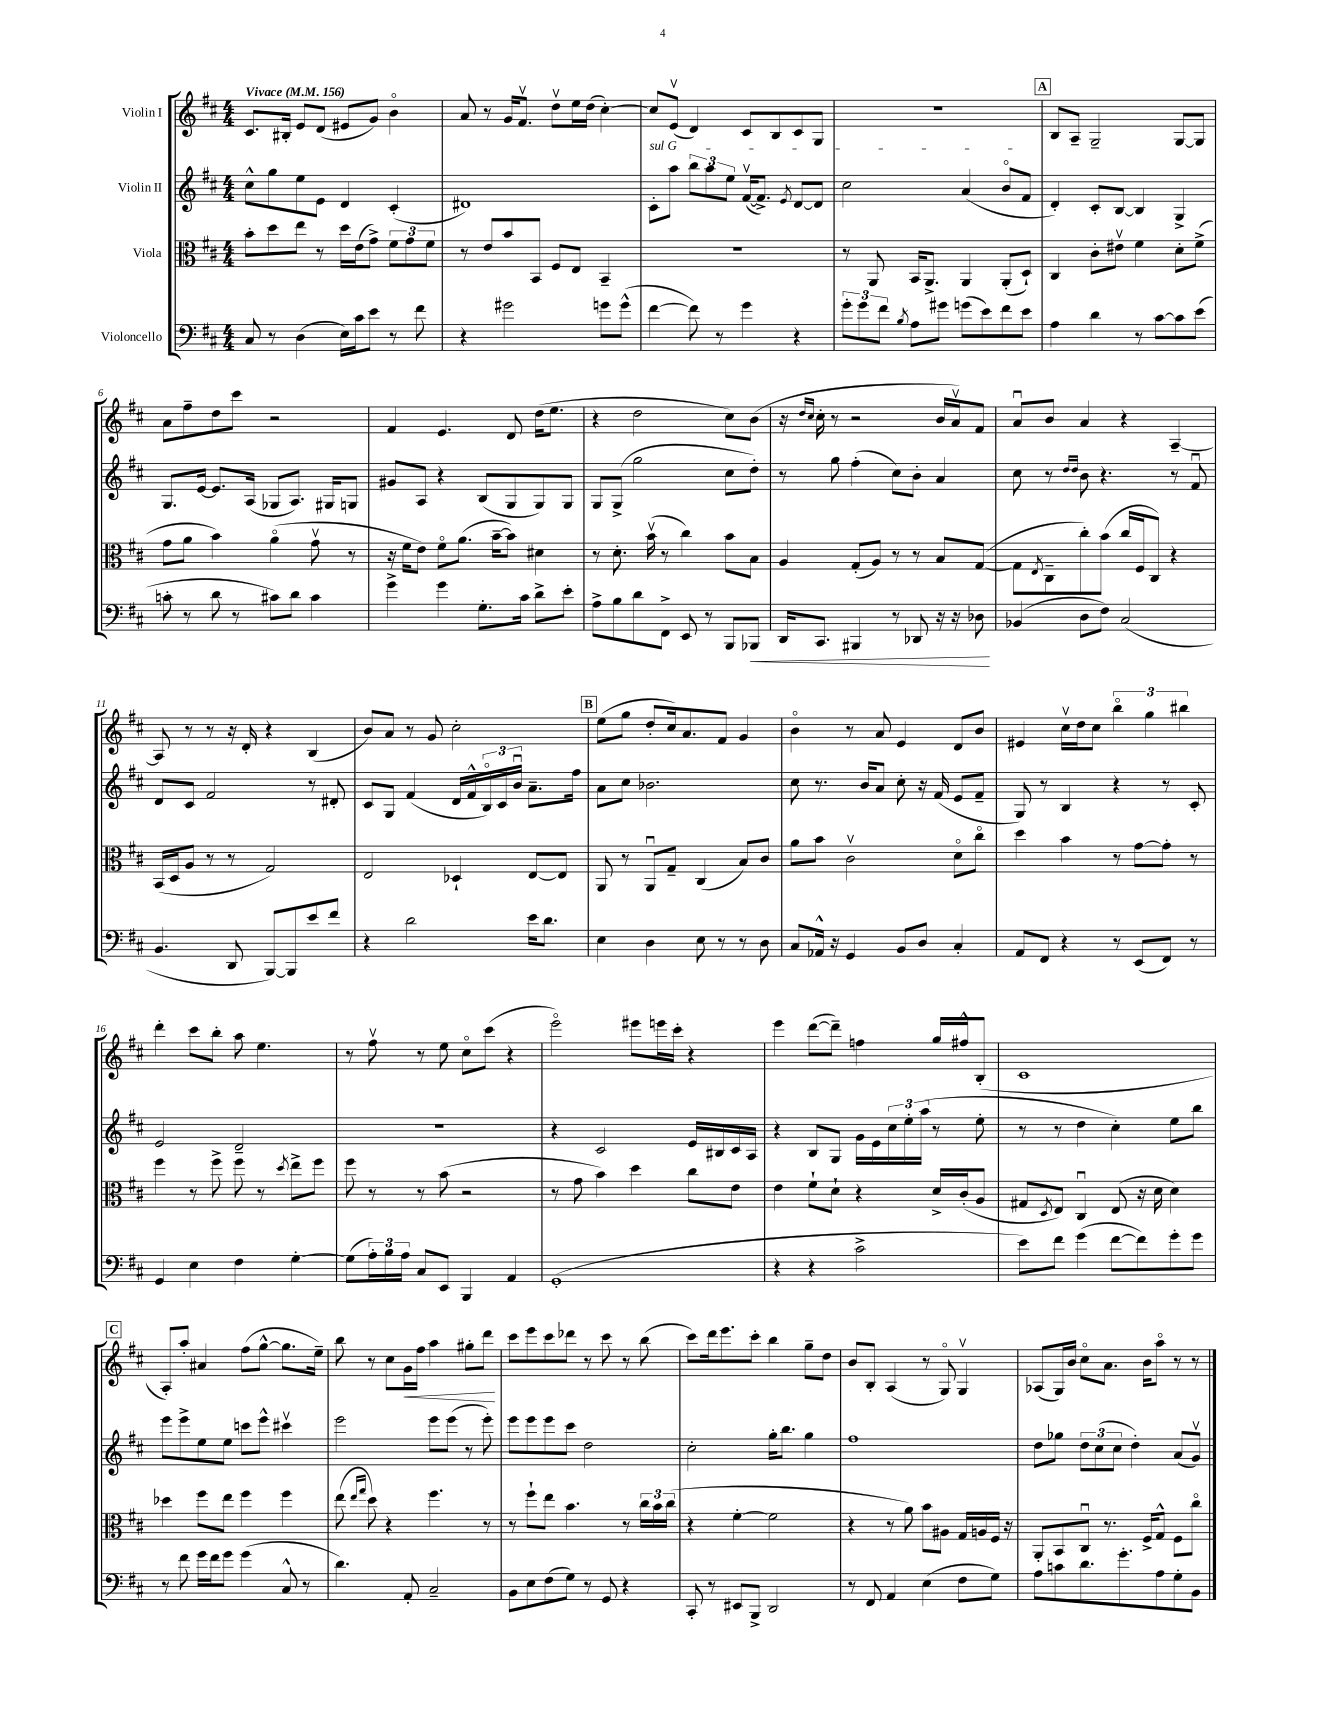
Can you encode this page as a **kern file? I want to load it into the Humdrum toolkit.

**kern	**kern	**kern	**kern
*staff4	*staff3	*staff2	*staff1
*clefF4	*clefC3	*clefG2	*clefG2
*k[f#c#]	*k[f#c#]	*k[f#c#]	*k[f#c#]
*M4/4	*M4/4	*M4/4	*M4/4
*MM156	*MM156	*MM156	*MM156
8C#	8b'	8cc#^^	8.c#
8r	8dd	8gg	.
.	.	.	16B#'
(4D	8ee	8ee	8e
.	8r	8e	(8d
16E)	16dd	4d	8e#
16c#	(16e	.	.
8e	8g^)	.	8g)
8r	12f#	(4c#'	4bo
.	12g	.	.
8f#	.	.	.
.	12f#	.	.
=	=	=	=
4r	8r	1d#)	8a
.	8e	.	8r
2g#	8b	.	16g
.	.	.	8.f#v
.	8BB	.	.
.	8F#	.	8ddv
.	8E	.	16ee
.	.	.	(16dd
8g	4BB~	.	[4cc#')
(8g^^	.	.	.
=	=	=	=
[4f#	1r	8c#'	8cc#]
.	.	8aa	(8ev
8f#])	.	12bb	4d)
.	.	12aa	.
8r	.	.	.
.	.	12ee	.
4g	.	([16f#v	8c#
.	.	8.f#^])	.
.	.	.	8B
.	.	8qe	.
4r	.	[8d	8c#
.	.	8d]	8G
=	=	=	=
12g'	8r	2cc#	1r
12g	.	.	.
.	8AA	.	.
12f#	.	.	.
8qB	.	.	.
8A	16BB	.	.
.	8.AA^	.	.
8g#	.	.	.
(8g	4AA	(4a	.
8e)	.	.	.
8f#	(8AA'	8bo	.
8e	8D`)	8f#	.
=	=	=	=
4A	4C#	4d')	8B
.	.	.	8A~
4d	8c#'	8c#'	2G~
.	8e#v	[8B	.
8r	4f#	4B]	.
[8c#	.	.	.
8c#]	8d'	4G^	[8G
(8e	(8f#^	.	8G]
=	=	=	=
8c'	8g	8.G	8a
8r	8a	.	8ff#~
.	.	[16e	.
8d	4b)	8.e]	8dd
8r	.	.	8ccc#
.	.	(16A	.
8c#)	(4ao	8G-	2r
8d	.	8.A)	.
4c#	8gv	.	.
.	.	16G#	.
.	8r	8G	.
=	=	=	=
4g^	16r	8g#	4f#
.	16f#	.	.
.	8e)	8A	.
4g	8f#o	4r	4.e
.	(8.a	.	.
8.G'	.	(8B	.
.	[16b~	.	.
.	8b])	8G	8d
16c#	.	.	.
8d^	4d#	8G)	(16dd
.	.	.	8.ee
8e'	.	8G	.
=	=	=	=
8A^	8r	8G	4r
8B	8.d'	(8G^	.
8d	.	2gg	2dd
.	(16bv	.	.
8FF#^	8r	.	.
8EE	4cc#)	.	.
8r	.	.	.
8BBB	8b	8cc#	8cc#)
8BBB-	8B	8dd')	(8b
=	=	=	=
16DD	4A	8r	16r
.	.	.	16qqdd
.	.	.	16qqcc#
8.CC#	.	.	16cc#'
.	.	8gg	8r
4BBB#	(8G'	(4ff#'	2r
.	8A)	.	.
8r	8r	8cc#)	.
8DD-	8r	8b'	.
16r	8B	4a	16b
16r	.	.	16av)
8D-	([8G	.	8f#
=	=	=	=
(4BB-	8G]	8cc#	8au
.	8qE	.	.
.	8C#~	8r	8b
.	.	16qqdd	.
.	.	16qqdd	.
8D	8cc#')	8b	4a
8F#)	(8b	4.r	.
(2C#	16cc#	.	4r
.	16F#	.	.
.	8C#)	.	.
.	4r	8r	[4A~
.	.	8f#u	.
=	=	=	=
4.BB	(16BB	8d	8A]
.	16D	.	.
.	8A	8c#	8r
.	8r	2f#	8r
8DD	8r	.	16r
.	.	.	16d'
[8BBB)	2G)	.	4r
8BBB]	.	.	.
8e	.	8r	(4B
8f#	.	8d#'	.
=	=	=	=
4r	2E	8c#	8b)
.	.	8G	8a
2d	.	(4f#	8r
.	.	.	8g
.	4D-`	16d	2cc#'
.	.	16f#^^	.
.	.	24Bo)	.
.	.	24c#	.
.	.	24bu	.
16e	[8E	8.a~	.
8.d	.	.	.
.	8E]	.	.
.	.	16ff#	.
=	=	=	=
4E	8AA	8a	(8ee
.	8r	8cc#	8gg
4D	8AAu	2.b-	8dd'
.	8G~	.	16cc#)
.	.	.	8.a
8E	(4C#	.	.
8r	.	.	8f#
8r	8B)	.	4g
8D	8c#	.	.
=	=	=	=
8C#	8a	8cc#	4bo
16AA-^^	8b	8.r	.
16r	.	.	.
4GG	2c#v	.	8r
.	.	16b	.
.	.	8a	8a
8BB	.	8cc#'	4e
8D	.	16r	.
.	.	(16f#	.
4C#'	8do	8e	8d
.	8cc#o	8f#~	8b
=	=	=	=
8AA	4dd	8G)	4e#
8FF#	.	8r	.
4r	4b	4B	16cc#v
.	.	.	16dd
.	.	.	8cc#
8r	8r	4r	6bbo
(8EE	[8g	.	.
.	.	.	6gg
8FF#)	8g']	8r	.
.	.	.	6bb#
8r	8r	8c#'	.
=	=	=	=
4GG	4ff#	2e	4ddd'
4E	8r	.	8ccc#
.	8ff#^	.	8bb'
4F#	8ff#	2d~	8aa
.	8r	.	4.ee
.	8qdd	.	.
[4G'	8ee^	.	.
.	8ff#	.	.
=	=	=	=
(8G]	8ff#	1r	8r
24A')	8r	.	8ff#v
24B	.	.	.
24A	.	.	.
8C#	8r	.	8r
8EE	(8b	.	8ee
4BBB	2r	.	8cc#o
.	.	.	(8ccc#
4AA	.	.	4r
=	=	=	=
(1GG'	8r	4r	2eeeo)
.	8g	.	.
.	4b)	2c#	.
.	4dd	.	8eee#
.	.	.	16eee
.	.	.	16ccc#'
.	8cc#	16e	4r
.	.	16B#	.
.	8e	16c#	.
.	.	16A	.
=	=	=	=
4r	4e	4r	4eee
4r	8f#`	8B	([8ddd
.	8d`	8G	8ddd~])
2c#^	4r	16g	4ff
.	.	16e	.
.	.	24cc#	.
.	.	24ee'	.
.	.	(24aa	.
.	16d^	8r	16gg
.	(16c#'	.	16ff#^^
.	8A	8ee'	(8B'
=	=	=	=
8e)	8G#	8r	1c#
.	8qD	.	.
8f#	8E)	8r	.
(4g	4C#u	4dd	.
[8f#	(8E	4cc#')	.
8f#])	16r	.	.
.	16d	.	.
8g'	4d)	8ee	.
8g	.	8bb	.
=	=	=	=
8r	4dd-	8eee	8A')
8f#	.	8eee^	8aa'
16g	8ff#	8ee	4a#
16f#	.	.	.
8g	8ee	8ee	.
(4g	4ff#	8ccc	(8ff#
.	.	8eee^^	[8gg^^
8C#^^	4ff#	4ccc#v	8.gg]
8r	.	.	.
.	.	.	16ee~)
=	=	=	=
4.d)	(8ee	2eee	8bb
.	16qqee	.	.
.	16qqgg	.	.
.	8dd)	.	8r
.	4r	.	8cc#
8AA'	.	.	16g
.	.	.	16ff#
2C#~	4.ff#	8eee	4aa
.	.	(8eee	.
.	.	8r	8gg#'
.	8r	8eee')	8ddd
=	=	=	=
8BB	8r	8eee	8ccc#
8E	8ff#`	8eee	8eee
(8F#	8ee	8eee	8ccc#
8G)	4.b	8ccc#	8ddd-
8r	.	2dd	8r
8GG	.	.	8ccc#
4r	8r	.	8r
.	24cc#	.	(8bb
.	24b	.	.
.	(24cc#	.	.
=	=	=	=
8CC#'	4r	2cc#'	8ccc#)
8r	.	.	16ddd
.	.	.	8.eee
8EE#	[4f#'	.	.
8BBB^	.	.	8ccc#'
2DD	2f#]	16gg'	4bb
.	.	8.bb	.
.	.	4gg	8gg~
.	.	.	8dd
=	=	=	=
8r	4r	1ff#	8b
8FF#	.	.	8B'
4AA	8r	.	(4A
.	8a)	.	.
(4E	8b	.	8r
.	8A#	.	8Go)
8F#	16G	.	4Gv
.	16A	.	.
8G)	16F#	.	.
.	16r	.	.
=	=	=	=
8A	8AA'	8dd	(8A-
8c	8BB	8gg-	16G)
.	.	.	16b
8.d	8C#u	12dd	8cc#o
.	.	(12cc#	.
.	8.r	.	8.a
.	.	12cc#	.
8.g'	.	.	.
.	.	4dd')	.
.	16F#^	.	16b
8A	8G^^	.	8aao
8G'	8F#	(8a	8r
8BB	8cc#o	8gv)	8r
==	==	==	==
*-	*-	*-	*-
